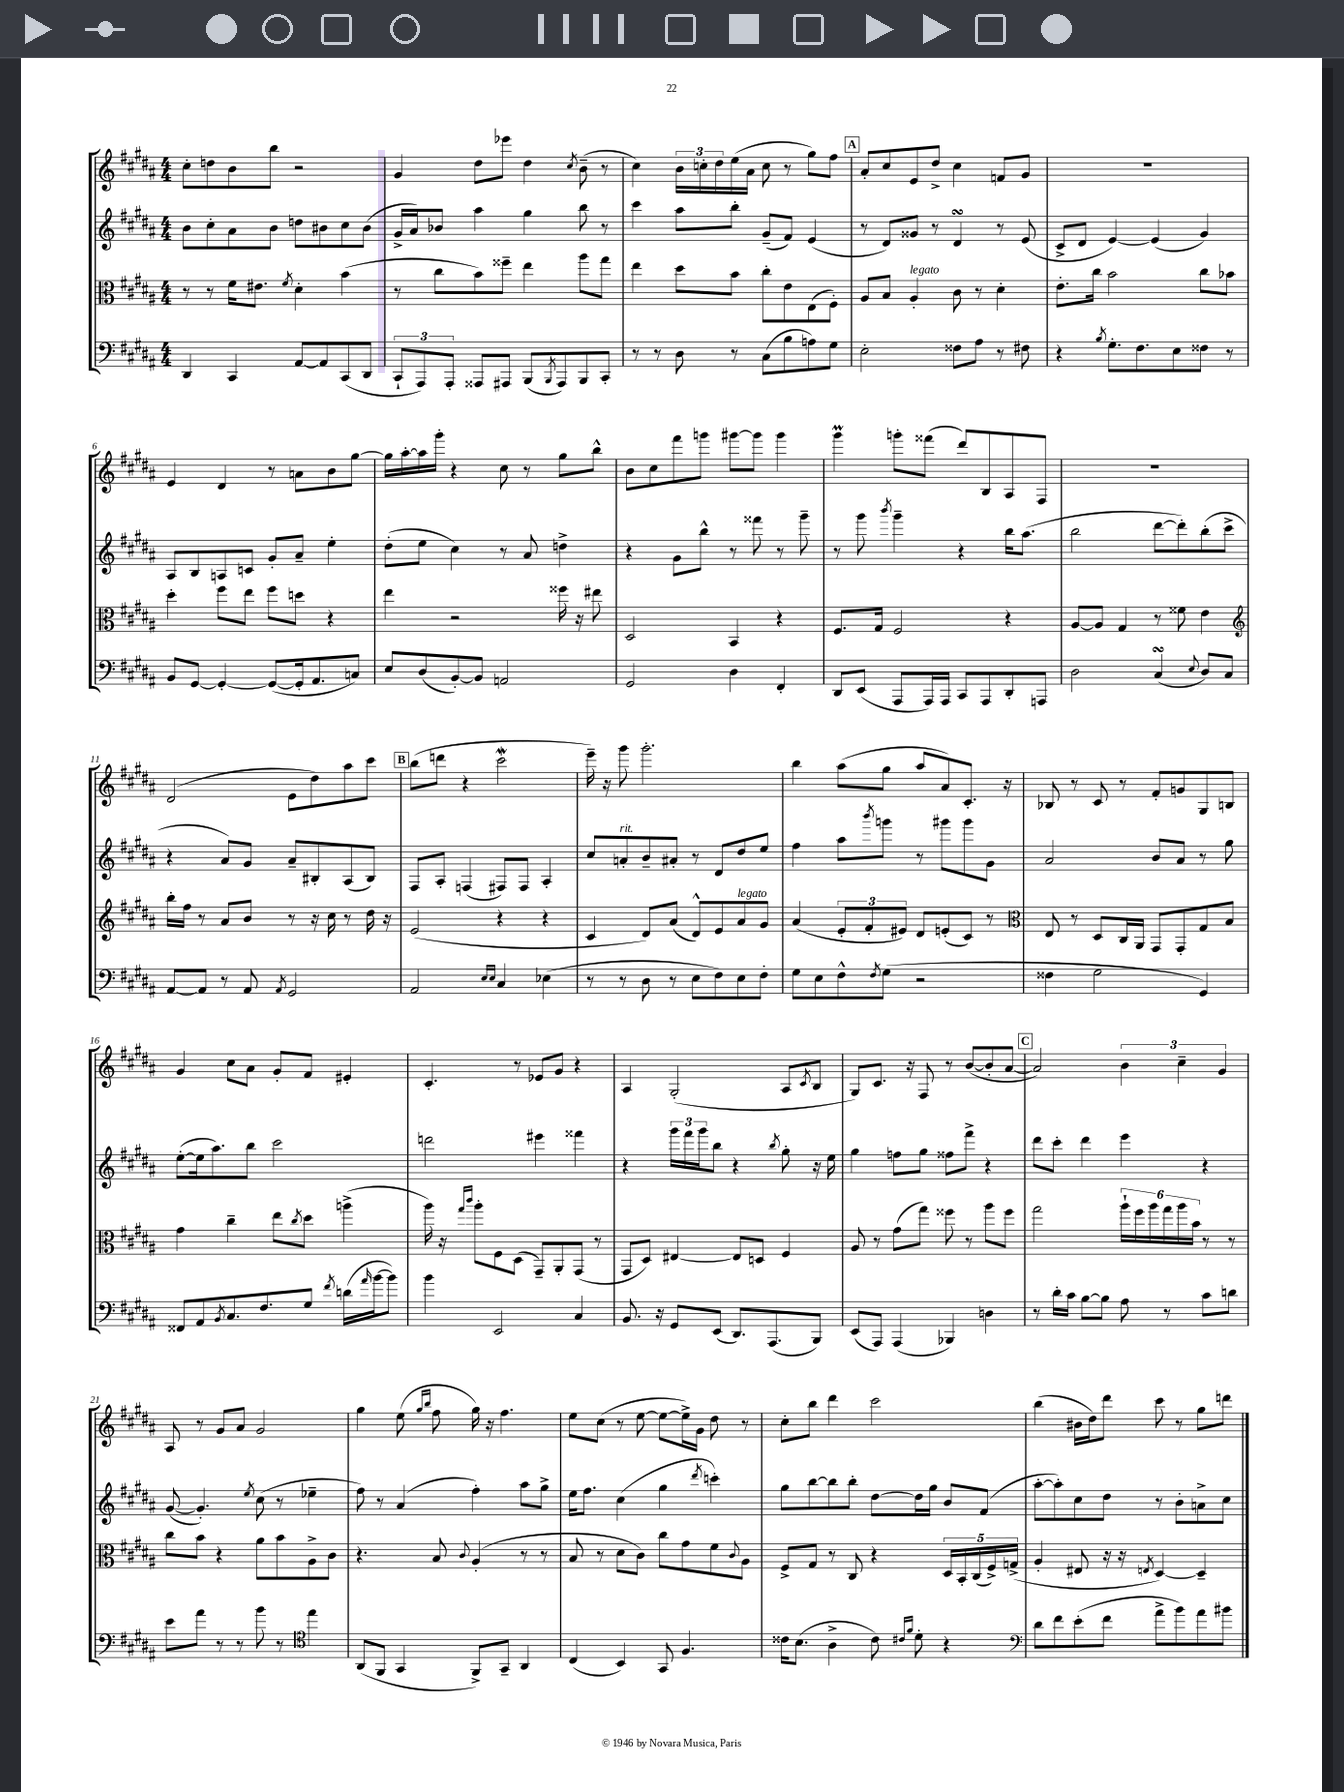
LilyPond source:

<<
\new StaffGroup <<
\new Staff = "s0" {
    \clef treble \key b \major \numericTimeSignature \time 4/4
    cis''8-. d''8 b'8 b''8 r2 |
    gis'4 dis''8 ees'''8 dis''4 \acciaccatura { cis''8 } b'8--( r8 |
    cis''4) \tuplet 3/2 { b'16 c''16-. dis''16 } e''16( ais'16 c''8 r8 gis''8) fis''8 |
    \mark \markup { \box "A" } ais'8-. cis''8 e'8 dis''8-> cis''4 f'8 gis'8 |
    R1 |
    e'4 dis'4 r8 a'8 b'8 gis''8~ |
    gis''16 ais''16~-. ais''16 gis'''16-. r4 cis''8 r8 gis''8 b''8-^ |
    b'8 cis''8 fis'''8 g'''8 gis'''8~ gis'''8 gis'''4 |
    gis'''4\prall g'''8-. fisis'''8( dis'''8) b8 ais8 fis8 |
    R1 |
    dis'2( e'8 dis''8) ais''8 cis'''8 |
    \mark \markup { \box "B" } b''8( d'''8 r4 cis'''2\mordent |
    e'''16--) r16 gis'''8 gis'''2.-. |
    b''4 ais''8( gis''8 ais''8 ais'8) cis'8.-. r16 |
    bes8 r8 cis'8 r8 fis'8-. g'8 gis8 b8 |
    gis'4 cis''8 ais'8 gis'8-. fis'8 eis'4-. |
    cis'4.-. r8 ees'8 gis'8 r4 |
    ais4 gis2-.( ais8 \acciaccatura { cis'8 } b8 |
    gis8) cis'8. r16 fis8 r8 b'8~( b'8-. ais'8~ |
    \mark \markup { \box "C" } ais'2) \tuplet 3/2 { b'4 cis''4-- gis'4 } |
    ais8 r8 gis'8 ais'8 gis'2 |
    gis''4 e''8( \grace { gis''16 b''16 } fis''8 gis''16) r16 fis''4. |
    e''8 cis''8( r8 e''8~ e''8~ e''16->) gis'16 dis''8 r8 |
    cis''8-. b''8 dis'''4 cis'''2 |
    b''4( bis'16 dis''16) dis'''8 cis'''8 r8 gis''8 d'''8 \bar "|." |
}
\new Staff = "s1" {
    \clef treble \key b \major \numericTimeSignature \time 4/4
    b'8 cis''8-. ais'8 b'8 d''8 bis'8 cis''8 bis'8( |
    gis'16-> ais'16) bes'8 ais''4 gis''4 b''8 r8 |
    cis'''4 ais''8 b''8-. gis'8--( fis'8) e'4( |
    \mark \markup { \box "A" } r8 dis'8) gisis'8 r8 dis'4\turn r8 e'8( |
    cis'8-> dis'8 e'4~) e'4( gis'4) |
    ais8 b8 a8 c'8 gis'8-. ais'8-- e''4-. |
    dis''8-.( e''8 cis''4) r8 ais'8 d''4-> |
    r4 gis'8 b''8-^ r8 fisis'''8 r8 gis'''8-- |
    r8 gis'''8 \acciaccatura { b'''8 } gis'''4-- r4 b''16 ais''8.( |
    b''2 dis'''8~ dis'''8-.) b''8-.( cis'''8-> |
    r4 ais'8) gis'8 ais'8-- bis8-. ais8( bis8) |
    \mark \markup { \box "B" } fis8 ais8-. f4( fis8) fis8 ais4-. |
    cis''8 a'8-.^\markup { \italic "rit." } b'8-- ais'8-. r8 dis'8 dis''8 e''8 |
    fis''4 ais''8 \acciaccatura { b'''8 } g'''8 r8 gis'''8 gis'''8 gis'8 |
    ais'2 b'8 ais'8 r8 gis''8 |
    e''8~-.( e''16 ais''8.) b''8 cis'''2 |
    d'''2 eis'''4 fisis'''4 |
    r4 \tuplet 3/2 { gis'''16 fis'''16 gis'''16 } b''8 r4 \acciaccatura { b''8 } gis''8-. r16 e''16 |
    gis''4 f''8 gis''8 fisis''8 fis'''8-> r4 |
    \mark \markup { \box "C" } dis'''8 cis'''8-. dis'''4 e'''4 r4 |
    gis'8~( gis'4.-.) \acciaccatura { e''8 } cis''8( r8 ees''4-- |
    fis''8) r8 ais'4( fis''4-.) ais''8 gis''8-> |
    e''16 fis''8. cis''4( gis''4 \acciaccatura { dis'''8 } c'''4-.) |
    gis''8 b''8~ b''8 b''8-. dis''8~ dis''16 gis''16 b'8 fis'8( |
    ais''8~-. ais''8-.) cis''8 dis''8 r8 b'8-. a'8-> cis''8 \bar "|." |
}
\new Staff = "s2" {
    \clef alto \key b \major \numericTimeSignature \time 4/4
    r8 r8 fis'16 eis'8. \acciaccatura { fis'8 } dis'4-. b'4( |
    r8 cis''8 b'8) fisis''8-- e''4 ais''8 gis''8 |
    e''4 dis''8 b'8 cis''8-. e'8 e8( fis8-.) |
    \mark \markup { \box "A" } ais8 b8 ais4-.^\markup { \italic "legato" } cis'8 r8 dis'4-. |
    e'8.-. cis''16 b'2 cis''8 bes'8 |
    dis''4-. fis''8 e''8 fis''8 d''8 r4 |
    e''4 r2 fisis''16 r16 eis''8 |
    dis2 b,4 r4 |
    fis8. gis16 fis2 r4 |
    ais8~ ais8 gis4 r8 fisis'8 e'4 |
    \clef treble b''16-. fis''16 r8 ais'8 b'8 r8 r16 cis''16 r8 dis''16 r16 |
    \mark \markup { \box "B" } e'2( r4 r4 |
    cis'4 dis'8) ais'8( dis'8-^) e'8 ais'8^\markup { \italic "legato" } gis'8 |
    ais'4( \tuplet 3/2 { e'8-. fis'8-. eis'8) } dis'8 e'8-.( cis'8) r8 |
    \clef alto e8 r8 dis8 cis16 ais,16 gis,8 gis,8-. gis8 b8 |
    gis'4 cis''4-- e''8 \acciaccatura { cis''8 } dis''8 a''4->( |
    ais''16) r16 \grace { gis''16 cis'''16 } ais''8-. fis8 dis8( gis,8--) ais,8-. gis,8( r8 |
    gis,8 dis8) eis4~ eis8 d8 fis4 |
    ais8 r8 gis'8( gis''8) fisis''8 r8 ais''8 fisis''8 |
    \mark \markup { \box "C" } gis''2 \tuplet 6/4 { ais''16-! fis''16 ais''16 gis''16 ais''16 b'16 } r8 r8 |
    cis''8 b'8 r4 ais'8 b'8 ais8-> cis'8 |
    r4. b8 \appoggiatura { cis'8 } ais4-.( r8 r8 |
    b8 r8 dis'8 cis'8) cis''8 gis'8 fis'8 \appoggiatura { cis'8 } ais8 |
    fis8-> gis8 r8 cis8 r4 \tuplet 5/4 { dis16 b,16-. cis16( fis16->) g16->( } |
    ais4-. eis8 r16 r16 \acciaccatura { e8 } dis4~) dis4-- \bar "|." |
}
\new Staff = "s3" {
    \clef bass \key b \major \numericTimeSignature \time 4/4
    dis,4 cis,4 ais,8~ ais,8 cis,8( dis,8 |
    \tuplet 3/2 { cis,8-! ais,,8) ais,,8-. } aisis,,8 ais,,8 b,,8( \acciaccatura { b,,8 } ais,,8) b,,8 cis,8-. |
    r8 r8 dis8 r8 cis8( b8 a8) gis8 |
    \mark \markup { \box "A" } e2-. fisis8 ais8 r8 fis8 |
    r4 \acciaccatura { b8 } gis8.-. fis8. e8 fisis8 r8 |
    b,8 gis,8~ gis,4~-. gis,8~( gis,16-. ais,8. c8) |
    e8 dis8( b,8~-.) b,8 a,2 |
    gis,2 dis4 fis,4-. |
    dis,8 e,8( ais,,8 ais,,16) ais,,16 cis,8 ais,,8 dis,8-. a,,8 |
    dis2 cis4\turn( \appoggiatura { e8 } dis8) cis8 |
    ais,8~ ais,8 r8 ais,8 \acciaccatura { ais,8 } gis,2 |
    \mark \markup { \box "B" } ais,2 \grace { e16 e16 } cis4 ees4( |
    r8 r8 dis8 r8 e8 fis8) e8 fis8-. |
    gis8 e8 fis8-^ \acciaccatura { fis8 } gis8( r2 |
    fisis4 gis2 gis,4) |
    fisis,8 ais,8 \acciaccatura { b,8 } cis8. fis8. gis8 \acciaccatura { fis'8 } d'16( \grace { ais'16 } b'16~ b'8) |
    b'4 e,2 cis4 |
    b,8. r16 gis,8 e,8( dis,8.) ais,,8.( b,,8) |
    e,8( ais,,8) ais,,4( bes,,4) d4 |
    \mark \markup { \box "C" } r8 dis'16-. cis'16 b8~ b8 ais8 r8 cis'8 d'8 |
    e'8 ais'8 r8 r8 b'8 r8 \clef tenor e''4 |
    ais,8( fis,8 gis,4 fis,8->) gis,8-- ais,4 |
    cis4( b,4) gis,8 fis4. |
    cisis'16 b8.( ais4-> cisis'8) \grace { cis'16 fis'16 } dis'8-. r4 |
    \clef bass dis'8 fis'8 e'8-.( fis'8 ais'8-> b'8) ais'8 bis'8 \bar "|." |
}
>>
>>
